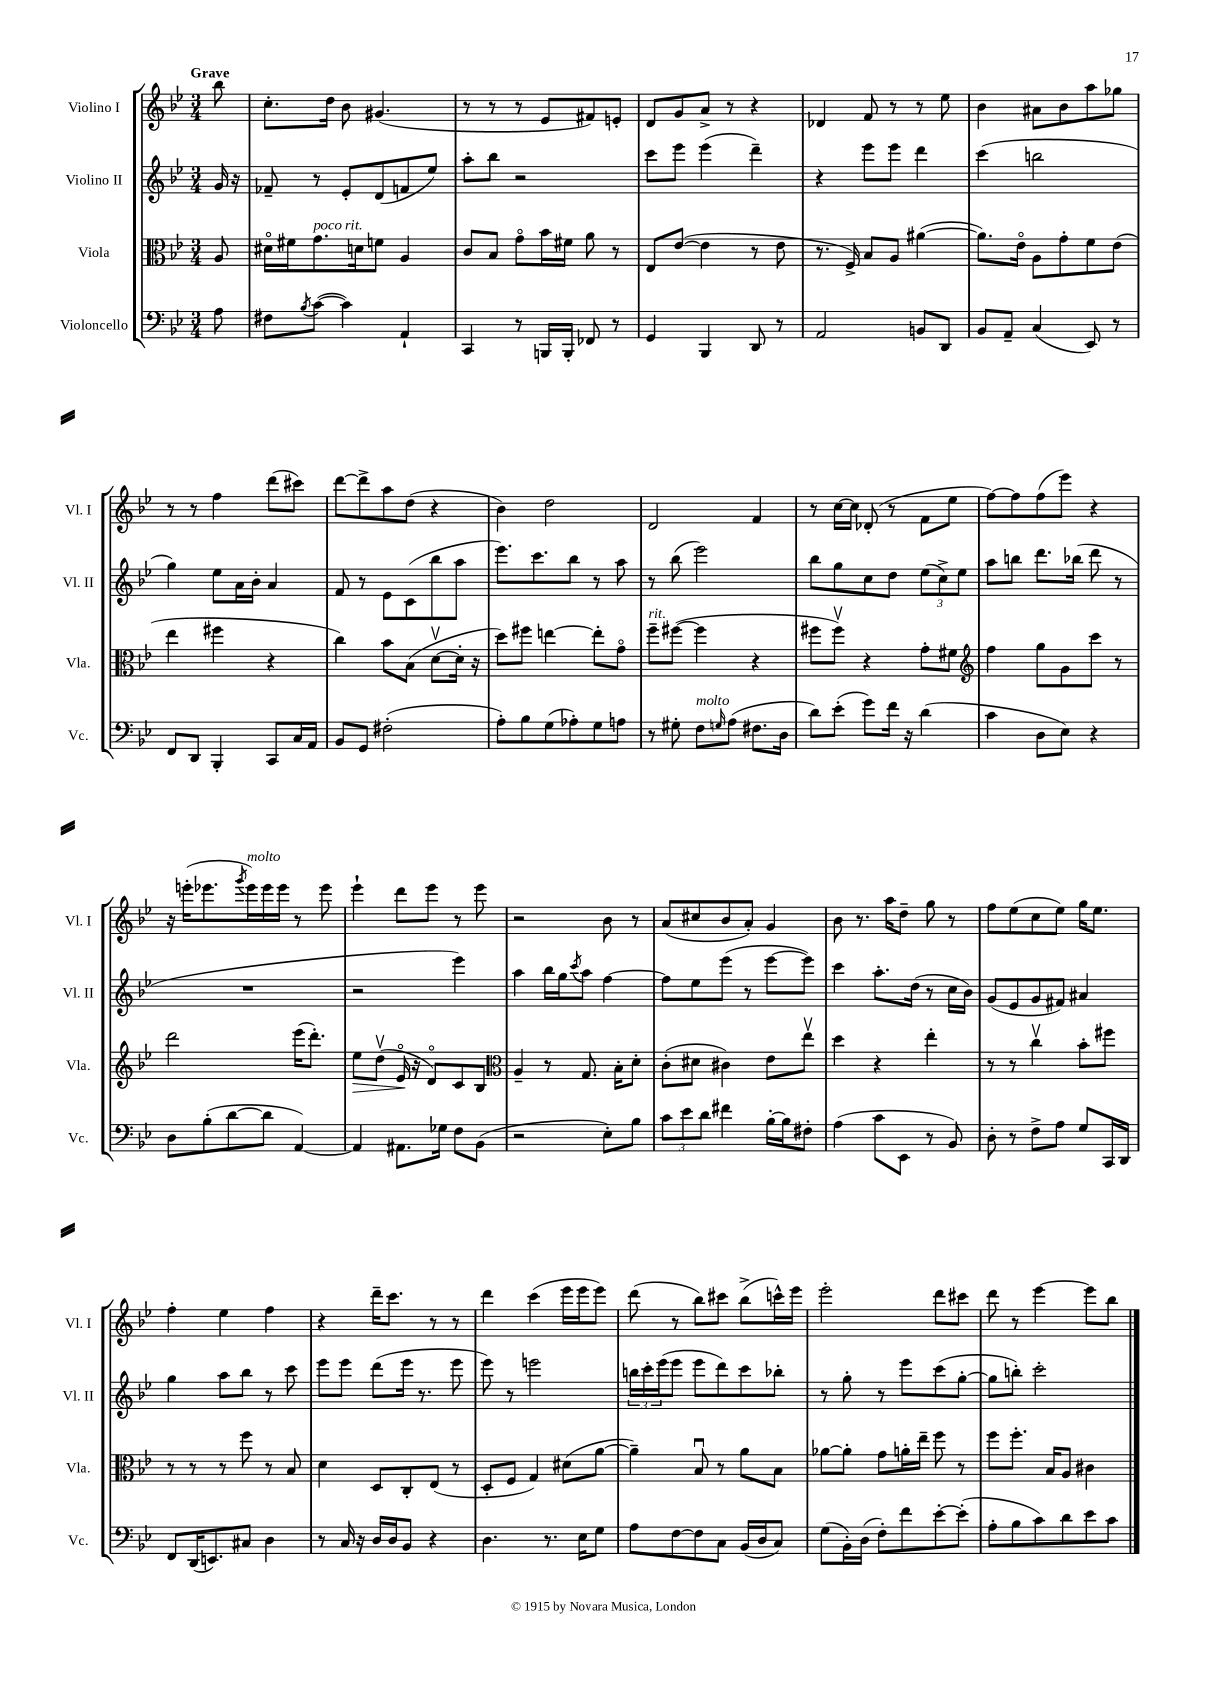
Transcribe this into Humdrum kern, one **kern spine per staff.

**kern	**kern	**kern	**kern
*staff4	*staff3	*staff2	*staff1
*clefF4	*clefC3	*clefG2	*clefG2
*k[b-e-]	*k[b-e-]	*k[b-e-]	*k[b-e-]
*M3/4	*M3/4	*M3/4	*M3/4
8A	8A	16g	8bb-
.	.	16r	.
=	=	=	=
8F#	16d#o	8f-~	8.cc'
.	16f#	.	.
8qB-	.	.	.
([8c	8.g	8r	.
.	.	.	16dd
4c])	.	8e-'	8b-
.	16d	.	.
.	8f	(8d	(4.g#
4AA`	4A	8f	.
.	.	8ee-)	.
=	=	=	=
4CC	8c	8aa'	8r
.	8B-	8bb-	8r
8r	8go	2r	8r
16BBB	16b-	.	8e-
16BBB'	16f#	.	.
8FF-	8a	.	8f#)
8r	8r	.	8e'
=	=	=	=
4GG	8E-	8ccc	8d
.	([8e-	8eee-	8g
4BBB-	4e-]	(4eee-	8a^
.	.	.	8r
8DD	8r	4ddd~)	4r
8r	8e-	.	.
=	=	=	=
2AA	8.r	4r	4d-
.	16F^)	.	.
.	8B-	8eee-	8f
.	8A	8eee-	8r
8BB	([4a#	4ddd	8r
8DD	.	.	8ee-
=	=	=	=
8BB-	8.a#])	(4ccc	4b-
8AA~	.	.	.
.	16e-o	.	.
(4C	8A	2bb	8a#
.	8g'	.	8b-
8EE-)	8f	.	8aa
8r	(8e-	.	8gg-
=	=	=	=
8FF	4ee-	4gg)	8r
8DD	.	.	8r
4BBB-'	4ff#	8ee-	4ff
.	.	16a	.
.	.	16b-'	.
8CC	4r	4a	(8ddd
16C	.	.	8ccc#)
16AA	.	.	.
=	=	=	=
8BB-	4cc)	8f	[8ddd
8GG	.	8r	8ddd^]
(2F#'	8b-	8e-	8aa
.	(8B-	(8c	(8dd
.	[8dv	8bb-	4r
.	16d']	8aa	.
.	16r	.	.
=	=	=	=
8A')	8dd)	8.eee-)	4b-)
8B-	8ff#	.	.
.	.	8.ccc	.
(8G	[4ee	.	2dd
8A-')	.	8bb-	.
8G	8ee']	8r	.
8A	8go	8aa	.
=	=	=	=
8r	8ff~	8r	2d
8G#'	([8ff#	(8bb-	.
8F	4ff#]	2eee-)	.
16qqG	.	.	.
(8A	.	.	.
8.F#	4r	.	4f
16D	.	.	.
=	=	=	=
8d)	8ff#	8bb-	8r
(8e-'	8ff#v)	8gg	[16cc
.	.	.	16cc]
8g)	4r	8cc	(8d-'
16f	.	8dd	8r
16r	.	.	.
(4d	8g'	(12ee-	8f
.	.	12cc^)	.
.	8f#	.	8ee-
.	.	12ee-	.
=	=	=	=
*	*clefG2	*	*
4c	4ff	8aa	[8ff)
.	.	8bb	8ff]
8D	8gg	8.ddd	(8ff
8E-)	8g	.	8eee-)
.	.	(16bb-	.
4r	8ccc	8ddd	4r
.	8r	8r	.
=	=	=	=
8D	2ddd	2.r	16r
.	.	.	(16eee'
(8B-'	.	.	8.eee-
[8d	.	.	.
.	.	.	8qggg
.	.	.	16eee-)
8d]	.	.	16eee-
.	.	.	16eee-
[4AA)	(16eee-	.	8r
.	8.ddd')	.	.
.	.	.	8eee-
=	=	=	=
4AA]	8ee-	2r	4eee-`
.	(8ddv	.	.
8.AA#	16e-o	.	8ddd
.	16r	.	.
.	8do)	.	8eee-
16G-	.	.	.
8F	8c	4eee-)	8r
(8BB-	8B-	.	8eee-
=	=	=	=
*	*clefC3	*	*
2r	4A~	4aa	2r
.	8r	16bb-	.
.	.	16gg	.
.	.	8qccc	.
.	8.G	8aa	.
8E-')	.	[4ff	8b-
.	16B-'	.	.
8B-	8d'	.	8r
=	=	=	=
12c	(8c'	8ff]	(8a
12e-	.	.	.
.	8d#	8ee-	8cc#
12d	.	.	.
4f#	4c#)	(8eee-	8b-
.	.	8r	8a')
[16B-'	8e-	[8eee-	4g
16B-]	.	.	.
8F#'	8ee-v	8eee-])	.
=	=	=	=
(4A	4dd	4ccc	8b-
.	.	.	8.r
8c	4r	8.aa'	.
.	.	.	16aa
8EE-	.	.	8dd~
.	.	(16dd	.
8r	4ee-'	8r	8gg
8BB-)	.	16cc	8r
.	.	16b-)	.
=	=	=	=
8D'	8r	(8g	8ff
8r	8r	8e-	(8ee-
8F^	4ccv	8g	8cc
8A	.	8f#)	8ee-)
8G	8b-'	4a#	16gg
.	.	.	8.ee-
16CC	8ff#	.	.
16DD	.	.	.
=	=	=	=
8FF	8r	4gg	4ff'
(16DD	8r	.	.
8.EE)	.	.	.
.	8r	8aa	4ee-
8C#	8ff	8bb-	.
4D	8r	8r	4ff
.	8B-	8ccc	.
=	=	=	=
8r	4d	8eee-	4r
16C	.	8eee-	.
16r	.	.	.
16D	8D	(8ddd	16ddd~
16D	.	.	8.ccc
8BB-	8C'	16eee-	.
.	.	8.r	.
4r	(8E-	.	8r
.	8r	8eee-	8r
=	=	=	=
4.D	8D'	8eee-)	4ddd
.	8F	8r	.
.	4G)	2eee	(4ccc
8.r	.	.	.
.	(8d#	.	16eee-
16E-	.	.	16eee-
8G	[8a	.	8eee-)
=	=	=	=
8A	4a~])	24bb	(8ddd
.	.	24ccc'	.
.	.	(24eee-	.
[8F	.	8eee-	8r
8F]	8B-u	8eee-	8bb-)
8C	8r	8ddd)	8ccc#
(16BB-	8a	8ccc	(8bb-^
16D	.	.	.
8C)	8B-	8bb-'	16ccc^^)
.	.	.	16eee-
=	=	=	=
(8G	[8a-	8r	2eee-'
16BB-')	8a-']	8gg'	.
(16D	.	.	.
8F')	8g	8r	.
8f	16a'	8eee-	.
.	16ee-~	.	.
[8e-'	8ff	(8ccc	8ddd
(8e-']	8r	[8gg'	8ccc#
=	=	=	=
8A'	8ff	8gg]	8ddd
8B-	8.ff'	8bb')	8r
8c)	.	2ccc'	[4eee-
.	16B-	.	.
8d	8A	.	.
8e-	4c#	.	8eee-]
8c	.	.	8bb-
==	==	==	==
*-	*-	*-	*-
